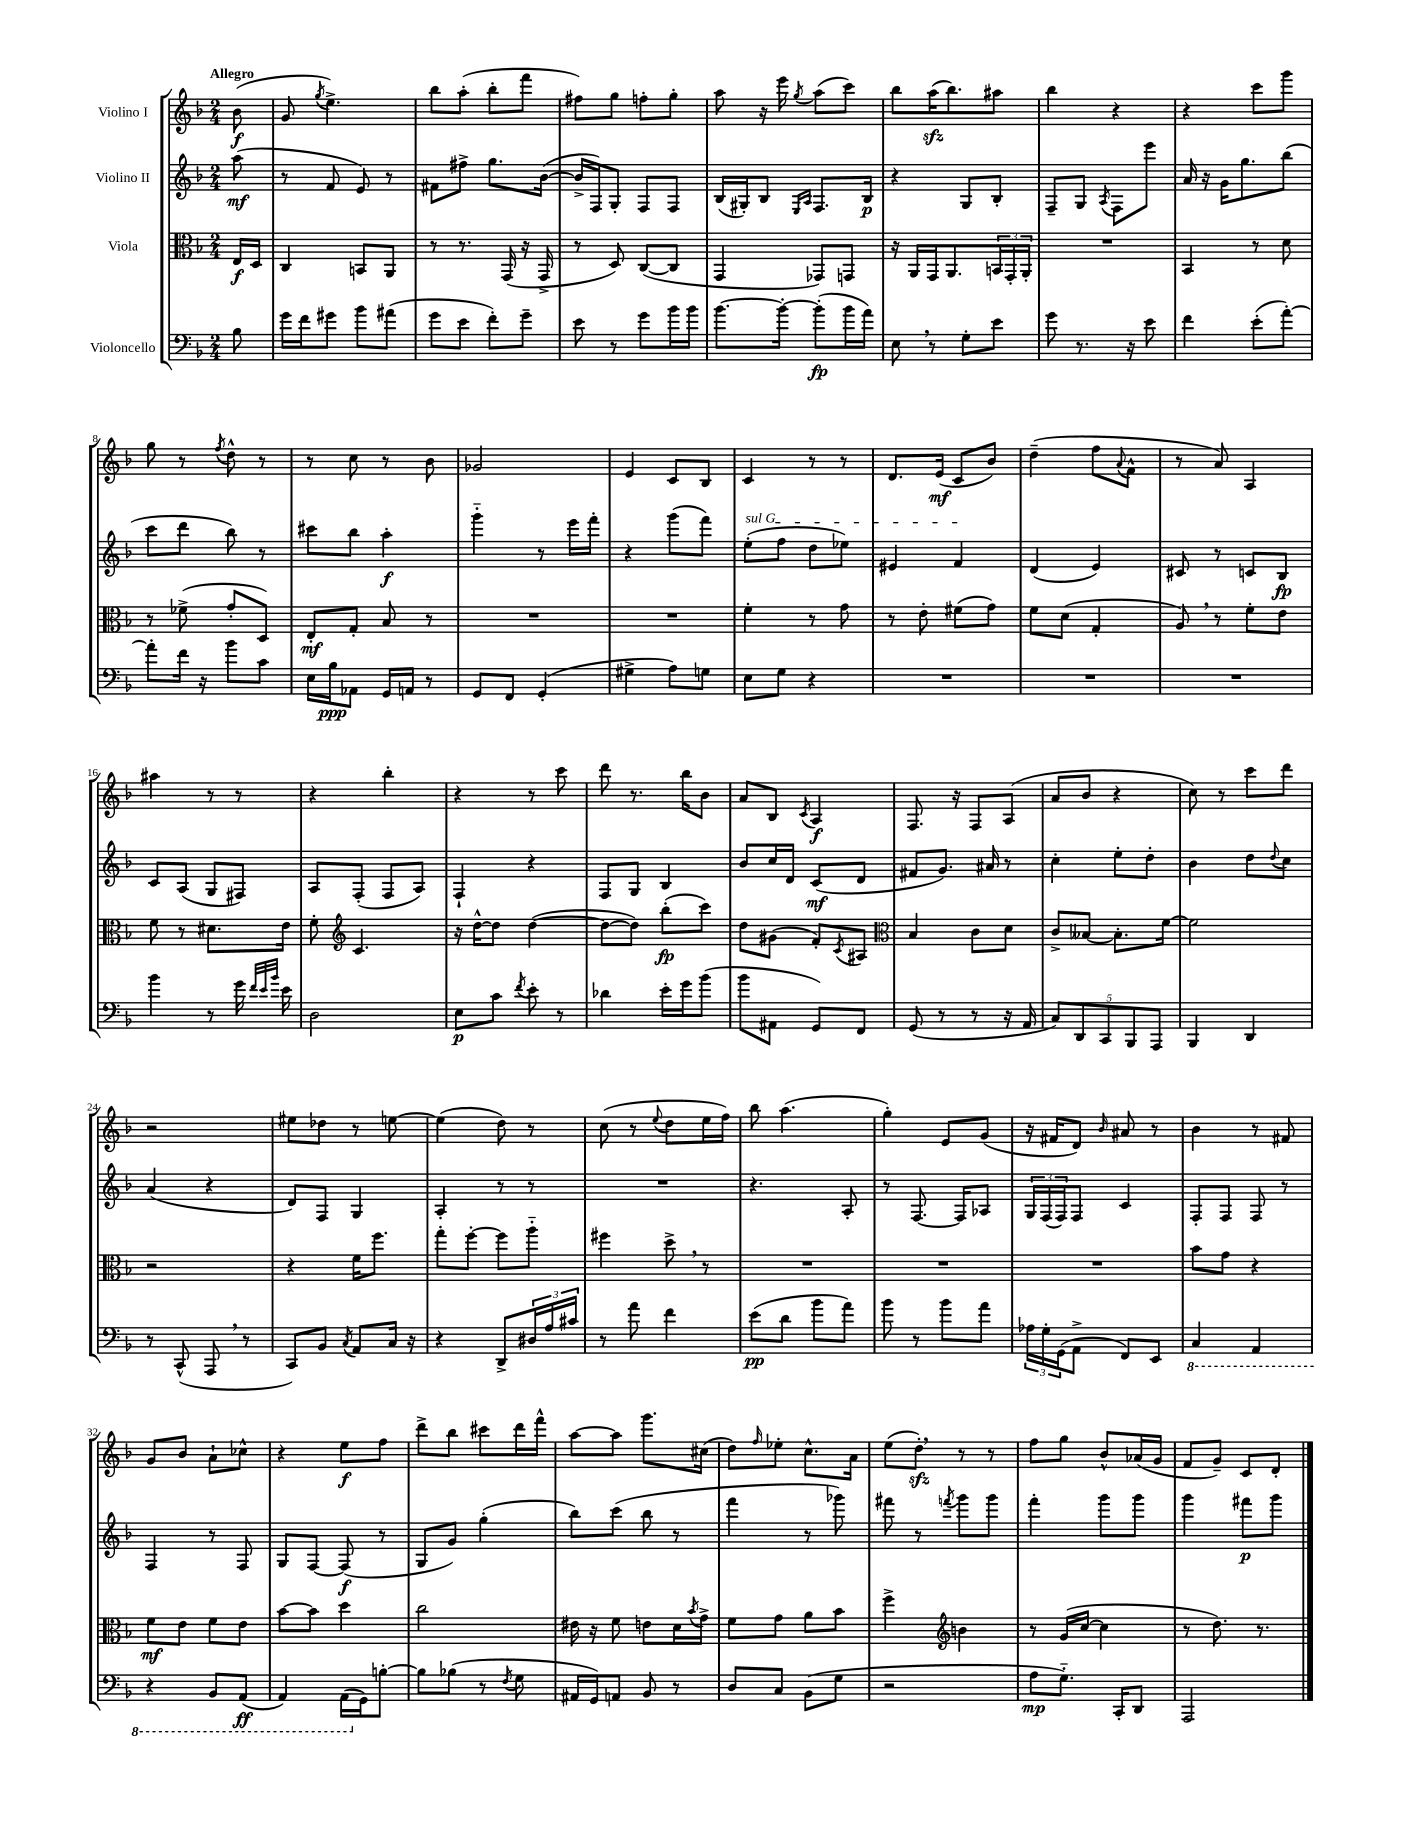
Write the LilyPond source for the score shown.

<<
\new StaffGroup <<
\new Staff = "s0" \with { instrumentName = "Violino I" } {
    \clef treble \key f \major \numericTimeSignature \time 2/4 \partial 8 \tempo "Allegro"
    bes'8\f( |
    g'8 \acciaccatura { g''8 } e''4.->) |
    bes''8 a''8-.( bes''8-. f'''8 |
    fis''8) g''8 f''8-. g''8-. |
    a''8 r16 e'''16 \acciaccatura { g''8 } a''8( c'''8) |
    bes''8 a''16\sfz( bes''8.) ais''8 |
    bes''4 r4 |
    r4 c'''8 g'''8 |
    g''8 r8 \acciaccatura { f''8 } d''8-^ r8 |
    r8 c''8 r8 bes'8 |
    ges'2 |
    e'4 c'8 bes8 |
    c'4 r8 r8 |
    d'8. e'16\mf( c'8 bes'8) |
    d''4--( f''8 \appoggiatura { a'8 } f'8-^ |
    r8 a'8) a4 |
    ais''4 r8 r8 |
    r4 bes''4-. |
    r4 r8 c'''8 |
    d'''8 r8. bes''16 bes'8 |
    a'8 bes8 \acciaccatura { c'8 } a4\f |
    f8. r16 f8 a8( |
    a'8 bes'8 r4 |
    c''8) r8 c'''8 d'''8 |
    r2 |
    eis''8 des''8 r8 e''8~ |
    e''4( d''8) r8 |
    c''8( r8 \appoggiatura { e''8 } d''8 e''16 f''16) |
    bes''8 a''4.( |
    g''4-.) e'8 g'8( |
    r16 fis'16 d'8) \grace { bes'16 } ais'8 r8 |
    bes'4 r8 fis'8 |
    g'8 bes'8 a'8-! ces''8-^ |
    r4 e''8\f f''8 |
    d'''8-> bes''8 cis'''8 d'''16 f'''16-^ |
    a''8~ a''8 g'''8. cis''16( |
    d''8) \grace { f''16 } ees''8-. c''8.-^ a'16 |
    e''8( d''8-.\sfz) \breathe r8 r8 |
    f''8 g''8 bes'8-^ aes'16( g'16 |
    f'8 g'8--) c'8 d'8-. \bar "|." |
}
\new Staff = "s1" \with { instrumentName = "Violino II" } {
    \clef treble \key f \major \numericTimeSignature \time 2/4 \partial 8
    a''8\mf( |
    r8 f'8 e'8) r8 |
    fis'8 fis''8-> g''8. bes'16~( |
    bes'16-> f16) g8-. f8 f8 |
    bes16( gis16-.) bes8 \grace { e16 a16 } f8. bes16\p |
    r4 g8 bes8-. |
    f8-- g8 \acciaccatura { a8 } f8 e'''8 |
    a'16 r16 g'16 g''8. bes''8( |
    c'''8 d'''8 bes''8) r8 |
    cis'''8 bes''8 a''4-.\f |
    g'''4-_ r8 e'''16 f'''16-. |
    r4 g'''8( f'''8) |
    \once \override TextSpanner.bound-details.left.text = \markup { \italic "sul G" } e''8-.\startTextSpan( f''8 d''8 ees''8) |
    eis'4 f'4\stopTextSpan |
    d'4( e'4) |
    cis'8 r8 c'8 bes8\fp |
    c'8 a8( g8 fis8) |
    a8 f8-.( f8 a8) |
    f4-! r4 |
    f8 g8 bes4 |
    bes'8 c''16 d'16 c'8\mf( d'8 |
    fis'8 g'8.) ais'16 r8 |
    c''4-. e''8-. d''8-. |
    bes'4 d''8 \appoggiatura { d''8 } c''8 |
    a'4( r4 |
    d'8) f8 g4 |
    a4-. r8 r8 |
    R2 |
    r4. a8-. |
    r8 f8.~ f16 aes8 |
    \tuplet 3/2 { g16 f16( f16) } f8 c'4 |
    f8-. f8 f8 r8 |
    f4 r8 f8 |
    g8 f8~ f8\f( r8 |
    g8 g'8) g''4-.( |
    bes''8) c'''8( bes''8 r8 |
    f'''4 r8 ges'''8) |
    fis'''8 r8 \acciaccatura { f'''8 } g'''8 g'''8 |
    f'''4-. g'''8 g'''8 |
    g'''4 fis'''8\p g'''8 \bar "|." |
}
\new Staff = "s2" \with { instrumentName = "Viola" } {
    \clef alto \key f \major \numericTimeSignature \time 2/4 \partial 8
    e16\f d16 |
    c4 b,8 a,8 |
    r8 r8. g,16( r16 g,16-> |
    r8 d8) c8~( c8 |
    g,4 ges,8) g,8 |
    r16 a,16 g,16 a,8. \tuplet 3/2 { b,16 g,16-. a,16-. } |
    R2 |
    bes,4 r8 d'8 |
    r8 fes'8->( g'8-. d8) |
    e8-.\mf g8-. bes8 r8 |
    R2 |
    R2 |
    f'4-. r8 g'8 |
    r8 e'8-. fis'8( g'8) |
    f'8 d'8( g4-. |
    a8) \breathe r8 f'8-. e'8 |
    f'8 r8 dis'8. e'16 |
    f'8-. \clef treble c'4. |
    r16 d''16~-^ d''8 d''4~( |
    d''8~ d''8) bes''8-.\fp( c'''8) |
    d''8 gis'8( f'8-.) \acciaccatura { c'8 } ais8 |
    \clef alto bes4 c'8 d'8 |
    c'8-> beses8~ beses8.-. f'16~ |
    f'2 |
    r2 |
    r4 f'16 f''8. |
    g''8-. f''8~-. f''8 a''8-_ |
    fis''4 d''8-> \breathe r8 |
    R2 |
    R2 |
    R2 |
    bes'8 g'8 r4 |
    f'8\mf e'8 f'8 e'8 |
    bes'8~ bes'8 d''4 |
    c''2 |
    eis'16 r16 f'8 e'8 d'16 \acciaccatura { bes'8 } g'16-> |
    f'8 g'8 a'8 bes'8 |
    f''4-> \clef treble b'4 |
    r8 g'16( c''16~ c''4 |
    r8 d''8.) r8. \bar "|." |
}
\new Staff = "s3" \with { instrumentName = "Violoncello" } {
    \clef bass \key f \major \numericTimeSignature \time 2/4 \partial 8
    bes8 |
    g'16 f'16 gis'8 bes'8 ais'8( |
    g'8 e'8 f'8-.) g'8-- |
    e'8 r8 g'8 bes'16 bes'16 |
    bes'8.~ bes'16~-. bes'8-.\fp( bes'16 a'16) |
    e8 \breathe r8 g8-. e'8 |
    g'8 r8. r16 e'8 |
    f'4 e'8-.( a'8~-.) |
    a'8-. f'16 r16 bes'8 c'8 |
    e16 bes16\ppp aes,8 g,16 a,16 r8 |
    g,8 f,8 g,4-.( |
    gis4-> a8) g8 |
    e8 g8 r4 |
    R2 |
    R2 |
    R2 |
    bes'4 r8 g'16 \grace { f'32 e'32 bes'32 } e'16 |
    d2 |
    e8\p c'8 \acciaccatura { f'8 } e'8-. r8 |
    des'4 e'16-. g'16 bes'8( |
    bes'8 ais,8 g,8) f,8 |
    g,8( r8 r8 r16 a,16 |
    \tuplet 5/4 { c8) d,8 c,8 bes,,8 a,,8 } |
    bes,,4 d,4 |
    r8 c,8-^( a,,8 \breathe r8 |
    c,8) bes,8 \acciaccatura { c8 } a,8 c16 r16 |
    r4 d,8-> \tuplet 3/2 { dis16 a16 cis'16 } |
    r8 a'8 f'4 |
    e'8\pp( d'8 bes'8 a'8) |
    bes'8 r8 bes'8 a'8 |
    \tuplet 3/2 { aes16 g16-. g,16( } a,8-> f,8) e,8 |
    \ottava #-1 c,4 a,,4 |
    r4 bes,,8 a,,8\ff( |
    a,,4) a,,16( \ottava #0 g,16) b8~-. |
    b8 bes8( r8 \acciaccatura { f8 } g8 |
    ais,16 g,16) a,8 bes,8 r8 |
    d8 c8 bes,8( g8 |
    r2 |
    a8\mp g8.-_) c,16-. d,8 |
    a,,2 \bar "|." |
}
>>
>>
